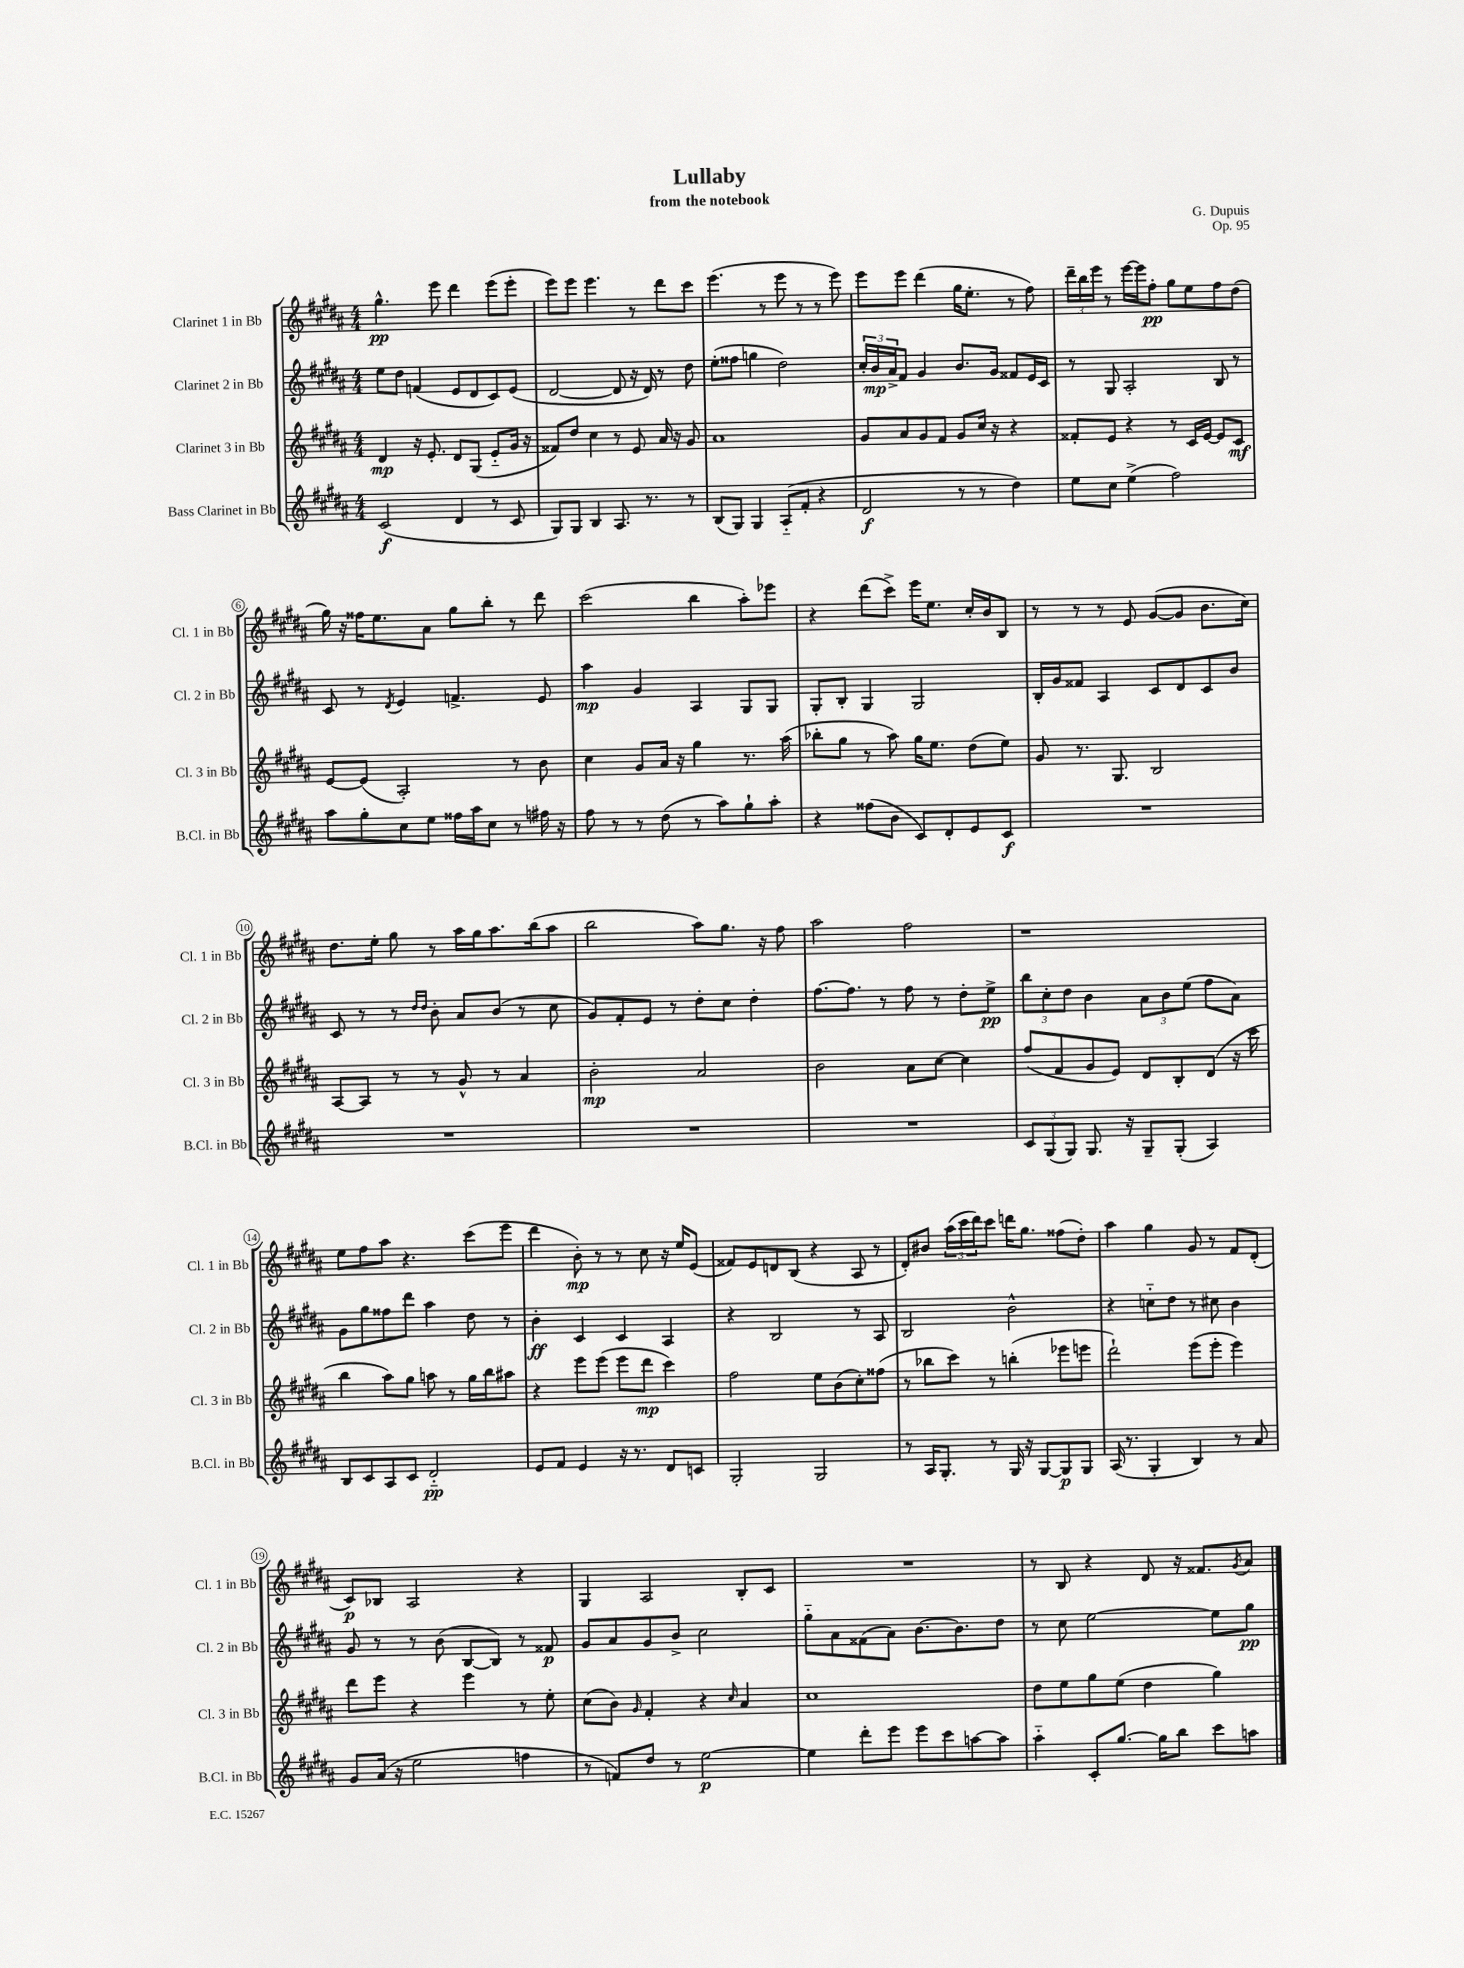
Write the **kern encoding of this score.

**kern	**dynam	**kern	**dynam	**kern	**dynam	**kern	**dynam
*part4	*part4	*part3	*part3	*part2	*part2	*part1	*part1
*staff4	*staff4	*staff3	*staff3	*staff2	*staff2	*staff1	*staff1
*I"Bass Clarinet in Bb	*	*I"Clarinet 3 in Bb	*	*I"Clarinet 2 in Bb	*	*I"Clarinet 1 in Bb	*
*I'B.Cl. in Bb	*	*I'Cl. 3 in Bb	*	*I'Cl. 2 in Bb	*	*I'Cl. 1 in Bb	*
*clefG2	*	*clefG2	*	*clefG2	*	*clefG2	*
*k[f#c#g#d#a#]	*	*k[f#c#g#d#a#]	*	*k[f#c#g#d#a#]	*	*k[f#c#g#d#a#]	*
*M4/4	*	*M4/4	*	*M4/4	*	*M4/4	*
=1	=1	=1	=1	=1	=1	=1	=1
(2c#/	f	4d#/	mp	8ee\L	.	4.gg#^^\	pp
.	.	.	.	8dd#\J	.	.	.
.	.	16r	.	(4fn/	.	.	.
.	.	8.e'/	.	.	.	.	.
.	.	.	.	.	.	8eee\	.
4d#/	.	8d#/L	.	8e/L	.	4ddd#\	.
.	.	(8G#/J	.	8d#/	.	.	.
8r	.	8e/L	.	8c#/)	.	(8eee\L	.
8c#/	.	16g#/Jk	.	(8e/J	.	8eee'\J	.
.	.	16r	.	.	.	.	.
=2	=2	=2	=2	=2	=2	=2	=2
8G#/L)	.	8f##X/L)	.	[2d#/	.	8eee\L)	.
8G#/J	.	8dd#/J	.	.	.	8eee\J	.
4B/	.	4cc#\	.	.	.	4.eee\	.
8.A#/	.	8r	.	8d#/]	.	.	.
.	.	8e/	.	16r	.	8r	.
8.r	.	.	.	16d#/)	.	.	.
.	.	16a#/	.	8r	.	8ddd#\L	.
.	.	16r	.	.	.	.	.
8r	.	8g#/	.	8dd#\	.	8ccc#\J	.
=3	=3	=3	=3	=3	=3	=3	=3
(8B/L	.	1a#	.	(8ee'\L	.	(4.eee\	.
8G#/J)	.	.	.	8ff##X\J	.	.	.
4G#/	.	.	.	4ggn\	.	.	.
.	.	.	.	.	.	8r	.
(8A#/L	.	.	.	2dd#\)	.	8eee\	.
8f#'/J	.	.	.	.	.	8r	.
4r	.	.	.	.	.	8r	.
.	.	.	.	.	.	8eee\)	.
=4	=4	=4	=4	=4	=4	=4	=4
2d#/	f	8g#/L	.	24cc#'/LL	.	8eee\L	.
.	.	.	.	24b/	mp	.	.
.	.	.	.	24a#^/J	.	.	.
.	.	8a#/	.	8f#/J	.	8eee\J	.
.	.	8g#/	.	4g#/	.	(4ddd#\	.
.	.	8f#/J	.	.	.	.	.
8r	.	8g#/L	.	8.b/L	.	16gg#\KL	.
.	.	.	.	.	.	8.ee'\J	.
8r	.	16cc#/Jk	.	.	.	.	.
.	.	16r	.	16g#/Jk	.	.	.
4dd#\)	.	4r	.	8f##X/L	.	8r	.
.	.	.	.	16e/L	.	8ff#\)	.
.	.	.	.	16c#/JJ	.	.	.
=5	=5	=5	=5	=5	=5	=5	=5
8ee\L	.	8f##X'/L	.	8r	.	24ddd#~\LL	.
.	.	.	.	.	.	24bb\	.
.	.	.	.	.	.	24eee\JJ	.
8cc#\J	.	8e/J	.	8G#/	.	8r	.
(4ee^\	.	4r	.	2A#'/	.	[16eee\LL	.
.	.	.	.	.	.	16eee\J]	.
.	.	.	.	.	.	8ff#'\J	pp
2ff#\)	.	8r	.	.	.	8gg#\L	.
.	.	16c#/LL	.	.	.	8ee\	.
.	.	[16e/JJ	.	.	.	.	.
.	.	8e/L]	.	8B/	.	8ff#\	.
.	.	8c#/J	mf	8r	.	(8dd#\J	.
!!LO:LB:g=z
=6	=6	=6	=6	=6	=6	=6	=6
8aa#\L	.	[8e/L	.	8c#/	.	16gg#\)	.
.	.	.	.	.	.	16r	.
8gg#'\	.	(8e/J]	.	8r	.	16ff##X\KL	.
.	.	.	.	.	.	8.ee\	.
.	.	.	.	8qd#/	.	.	.
8cc#\	.	2A#'/)	.	4e/	.	.	.
8ee\J	.	.	.	.	.	8a#\J	.
16ff##X\LL	.	.	.	4.fn^/	.	8gg#\L	.
16aa#\J	.	.	.	.	.	.	.
8cc#\J	.	.	.	.	.	8bb'\J	.
8r	.	8r	.	.	.	8r	.
16ff#X\	.	8b\	.	8e/	.	8ddd#\	.
16r	.	.	.	.	.	.	.
=7	=7	=7	=7	=7	=7	=7	=7
8ff#\	.	4cc#\	.	4aa#\	mp	(2ccc#\	.
8r	.	.	.	.	.	.	.
8r	.	8g#/L	.	4g#/	.	.	.
(8dd#\	.	16a#/Jk	.	.	.	.	.
.	.	16r	.	.	.	.	.
8r	.	4gg#\	.	4A#/	.	4bb\	.
8aa#\L)	.	.	.	.	.	.	.
8gg#`\	.	8.r	.	8G#/L	.	8aa#'\L)	.
8aa#'\J	.	.	.	8G#/J	.	8eee-X\J	.
.	.	(16aa#\	.	.	.	.	.
=8	=8	=8	=8	=8	=8	=8	=8
4r	.	8bb-X'\L	.	8G#'/L	.	4r	.
.	.	8gg#\J	.	8B'/J	.	.	.
(8ff##X\L	.	8r	.	4G#/	.	(8ddd#\L	.
8b\J	.	8aa#\)	.	.	.	8ccc#^\J)	.
8c#/L)	.	16gg#\KL	.	2G#/	.	16eee\KL	.
.	.	8.ee\J	.	.	.	8.ee\J	.
8d#'/	.	.	.	.	.	.	.
8e/	.	(8dd#\L	.	.	.	16cc#'/LL	.
.	.	.	.	.	.	16b/J	.
8c#/J	f	8ee\J)	.	.	.	8B/J	.
=9	=9	=9	=9	=9	=9	=9	=9
1r	.	8g#/	.	16B'/LL	.	8r	.
.	.	.	.	16g#/J	.	.	.
.	.	8.r	.	8f##X/J	.	8r	.
.	.	.	.	4A#/	.	8r	.
.	.	8.G#/	.	.	.	.	.
.	.	.	.	.	.	8e/	.
.	.	2B/	.	8c#/L	.	([8g#/L	.
.	.	.	.	8d#/	.	8g#/J]	.
.	.	.	.	8c#/	.	8.b\L	.
.	.	.	.	8b/J	.	.	.
.	.	.	.	.	.	16cc#\Jk)	.
!!LO:LB:g=z
=10	=10	=10	=10	=10	=10	=10	=10
1r	.	[8A#/L	.	8c#/	.	8.dd#\L	.
.	.	8A#/J]	.	8r	.	.	.
.	.	.	.	.	.	16ee'\Jk	.
.	.	8r	.	8r	.	8gg#\	.
.	.	.	.	16qqdd#/LL	.	.	.
.	.	.	.	16qqdd#/JJ	.	.	.
.	.	8r	.	8b'\	.	8r	.
.	.	8g#^^/	.	8a#/L	.	16aa#\LL	.
.	.	.	.	.	.	16gg#\J	.
.	.	8r	.	(8b/J	.	8.aa#\	.
.	.	4a#/	.	8r	.	.	.
.	.	.	.	.	.	(16bb\k	.
.	.	.	.	8cc#\	.	8aa#\J	.
=11	=11	=11	=11	=11	=11	=11	=11
1r	.	2b'\	mp	8g#/L)	.	2bb\	.
.	.	.	.	8f#'/	.	.	.
.	.	.	.	8e/J	.	.	.
.	.	.	.	8r	.	.	.
.	.	2a#/	.	8dd#'\L	.	8aa#\L)	.
.	.	.	.	8cc#\J	.	8.gg#\J	.
.	.	.	.	4dd#'\	.	.	.
.	.	.	.	.	.	16r	.
.	.	.	.	.	.	8ff#\	.
=12	=12	=12	=12	=12	=12	=12	=12
1r	.	2b\	.	[8.ff#\L	.	2aa#\	.
.	.	.	.	8.ff#\J]	.	.	.
.	.	.	.	8r	.	.	.
.	.	8a#\L	.	8ff#\	.	2ff#\	.
.	.	[8cc#\J	.	8r	.	.	.
.	.	4cc#\]	.	8dd#'\L	.	.	.
.	.	.	.	8ee^\J	pp	.	.
=13	=13	=13	=13	=13	=13	=13	=13
12c#/L	.	(8ff#/L	.	12bb\L	.	1r	.
(12G#/	.	.	.	12cc#'\	.	.	.
.	.	8f#/	.	.	.	.	.
12G#/J)	.	.	.	12dd#\J	.	.	.
8.G#/	.	8g#/	.	4b\	.	.	.
.	.	8e/J)	.	.	.	.	.
16r	.	.	.	.	.	.	.
8G#~/L	.	8d#/L	.	12a#\L	.	.	.
.	.	.	.	12b\	.	.	.
(8G#'/J	.	8B'/	.	.	.	.	.
.	.	.	.	(12ee\J	.	.	.
4A#/)	.	(8d#/J	.	8ff#\L	.	.	.
.	.	16r	.	8a#\J)	.	.	.
.	.	16ccc#\	.	.	.	.	.
!!LO:LB:g=z
=14	=14	=14	=14	=14	=14	=14	=14
8B/L	.	4bb\	.	8g#\L	.	8ee\L	.
8c#/	.	.	.	8gg#\	.	8ff#\	.
8A#/	.	8aa#\L)	.	8ff##X\	.	8aa#\J	.
8c#/J	.	8gg#\J	.	8ddd#\J	.	4.r	.
2d#/	pp	8aan\	.	4aa#\	.	.	.
.	.	8r	.	.	.	.	.
.	.	16gg#\LL	.	8dd#\	.	(8ccc#\L	.
.	.	16bb\J	.	.	.	.	.
.	.	8aa#X\J	.	8r	.	8eee\J	.
=15	=15	=15	=15	=15	=15	=15	=15
8e/L	.	4r	.	4b'\	ff	4ddd#\	.
8f#/J	.	.	.	.	.	.	.
4e/	.	8eee\L	.	4c#/	.	8b'\)	mp
.	.	(8eee\J	.	.	.	8r	.
16r	.	8eee\L	.	4c#/	.	8r	.
8.r	.	.	.	.	.	.	.
.	.	8ddd#\J	mp	.	.	8cc#\	.
8d#/L	.	4ccc#\)	.	4A#/	.	16r	.
.	.	.	.	.	.	16ee/KL	.
8cn/J	.	.	.	.	.	(8e/J	.
=16	=16	=16	=16	=16	=16	=16	=16
2G#'/	.	2ff#\	.	4r	.	8f##X/L)	.
.	.	.	.	.	.	8e/	.
.	.	.	.	2B/	.	8dn/	.
.	.	.	.	.	.	(8B/J	.
2G#/	.	8ee\L	.	.	.	4r	.
.	.	(8b\	.	.	.	.	.
.	.	8cc#'\)	.	8r	.	8A#/	.
.	.	(8ff##X\J	.	8A#/	.	8r	.
=17	=17	=17	=17	=17	=17	=17	=17
8r	.	8r	.	2B/	.	8d#'/L)	.
16A#/KL	.	8bb-X\L	.	.	.	8b#X/J	.
8.G#'/J	.	.	.	.	.	.	.
.	.	8ccc#\J)	.	.	.	(24aa#\LL	.
.	.	.	.	.	.	24ccc#\	.
.	.	.	.	.	.	24ddd#\J)	.
8r	.	8r	.	.	.	8ccc#\J	.
16G#/	.	(4bbn'\	.	2b^^\	.	16dddn\KL	.
16r	.	.	.	.	.	8.gg#\J	.
[8G#/L	.	.	.	.	.	.	.
8G#/]	p	8eee-X\L	.	.	.	(8ff##X\L	.
8G#/J	.	8eeen\J	.	.	.	8dd#'\J)	.
=18	=18	=18	=18	=18	=18	=18	=18
(16A#/	.	2ddd#`\)	.	4r	.	4aa#\	.
8.r	.	.	.	.	.	.	.
4G#'/	.	.	.	8ccn\L	.	4gg#\	.
.	.	.	.	8dd#\J	.	.	.
4B/)	.	(8eee\L	.	8r	.	8g#/	.
.	.	8eee'\J	.	8cc#X\	.	8r	.
8r	.	4eee\)	.	4b\	.	8f#/L	.
8a#/	.	.	.	.	.	(8d#'/J	.
!!LO:LB:g=z
=19	=19	=19	=19	=19	=19	=19	=19
8g#/L	.	8ddd#\L	.	8g#/	.	8c#/L)	p
(16a#/Jk	.	8eee\J	.	8r	.	8B-X/J	.
16r	.	.	.	.	.	.	.
2ee\	.	4r	.	8r	.	2A#/	.
.	.	.	.	(8b\	.	.	.
.	.	4eee\	.	[8B/L	.	.	.
.	.	.	.	8B/J])	.	.	.
4ffn\	.	8r	.	8r	.	4r	.
.	.	8ee'\	.	8f##X/	p	.	.
=20	=20	=20	=20	=20	=20	=20	=20
8r	.	(8cc#\L	.	8g#/L	.	4G#/	.
8fn/L)	.	8b\J)	.	8a#/	.	.	.
.	.	16qqg#/	.	.	.	.	.
8dd#/J	.	4f#'/	.	8g#/	.	2A#/	.
8r	.	.	.	8b^/J	.	.	.
[2ee\	p	4r	.	2cc#\	.	.	.
.	.	16qqcc#/	.	.	.	.	.
.	.	4a#/	.	.	.	8B'/L	.
.	.	.	.	.	.	8c#/J	.
=21	=21	=21	=21	=21	=21	=21	=21
4ee\]	.	1cc#	.	8gg#\L	.	1r	.
.	.	.	.	8a#\	.	.	.
8ddd#'\L	.	.	.	(8f##X\	.	.	.
8eee\J	.	.	.	8a#\J)	.	.	.
8eee\L	.	.	.	[8.b\L	.	.	.
8ccc#\	.	.	.	.	.	.	.
.	.	.	.	8.b\]	.	.	.
[8aan\	.	.	.	.	.	.	.
8aa\J]	.	.	.	8dd#\J	.	.	.
=22	=22	=22	=22	=22	=22	=22	=22
4aa#\	.	8dd#\L	.	8r	.	8r	.
.	.	8ee\	.	8cc#\	.	8B/	.
8c#'/L	.	8gg#\	.	[2ee\	.	4r	.
[8.gg#/J	.	(8ee\J	.	.	.	.	.
.	.	4dd#\	.	.	.	8d#/	.
16gg#\KL]	.	.	.	.	.	.	.
8bb\J	.	.	.	.	.	16r	.
.	.	.	.	.	.	8.f##X/L	.
8ccc#\L	.	4gg#\)	.	8ee\L]	.	.	.
.	.	.	.	.	.	8qg#/	.
8aan\J	.	.	.	8gg#\J	pp	8a#/J	.
==	==	==	==	==	==	==	==
*-	*-	*-	*-	*-	*-	*-	*-
